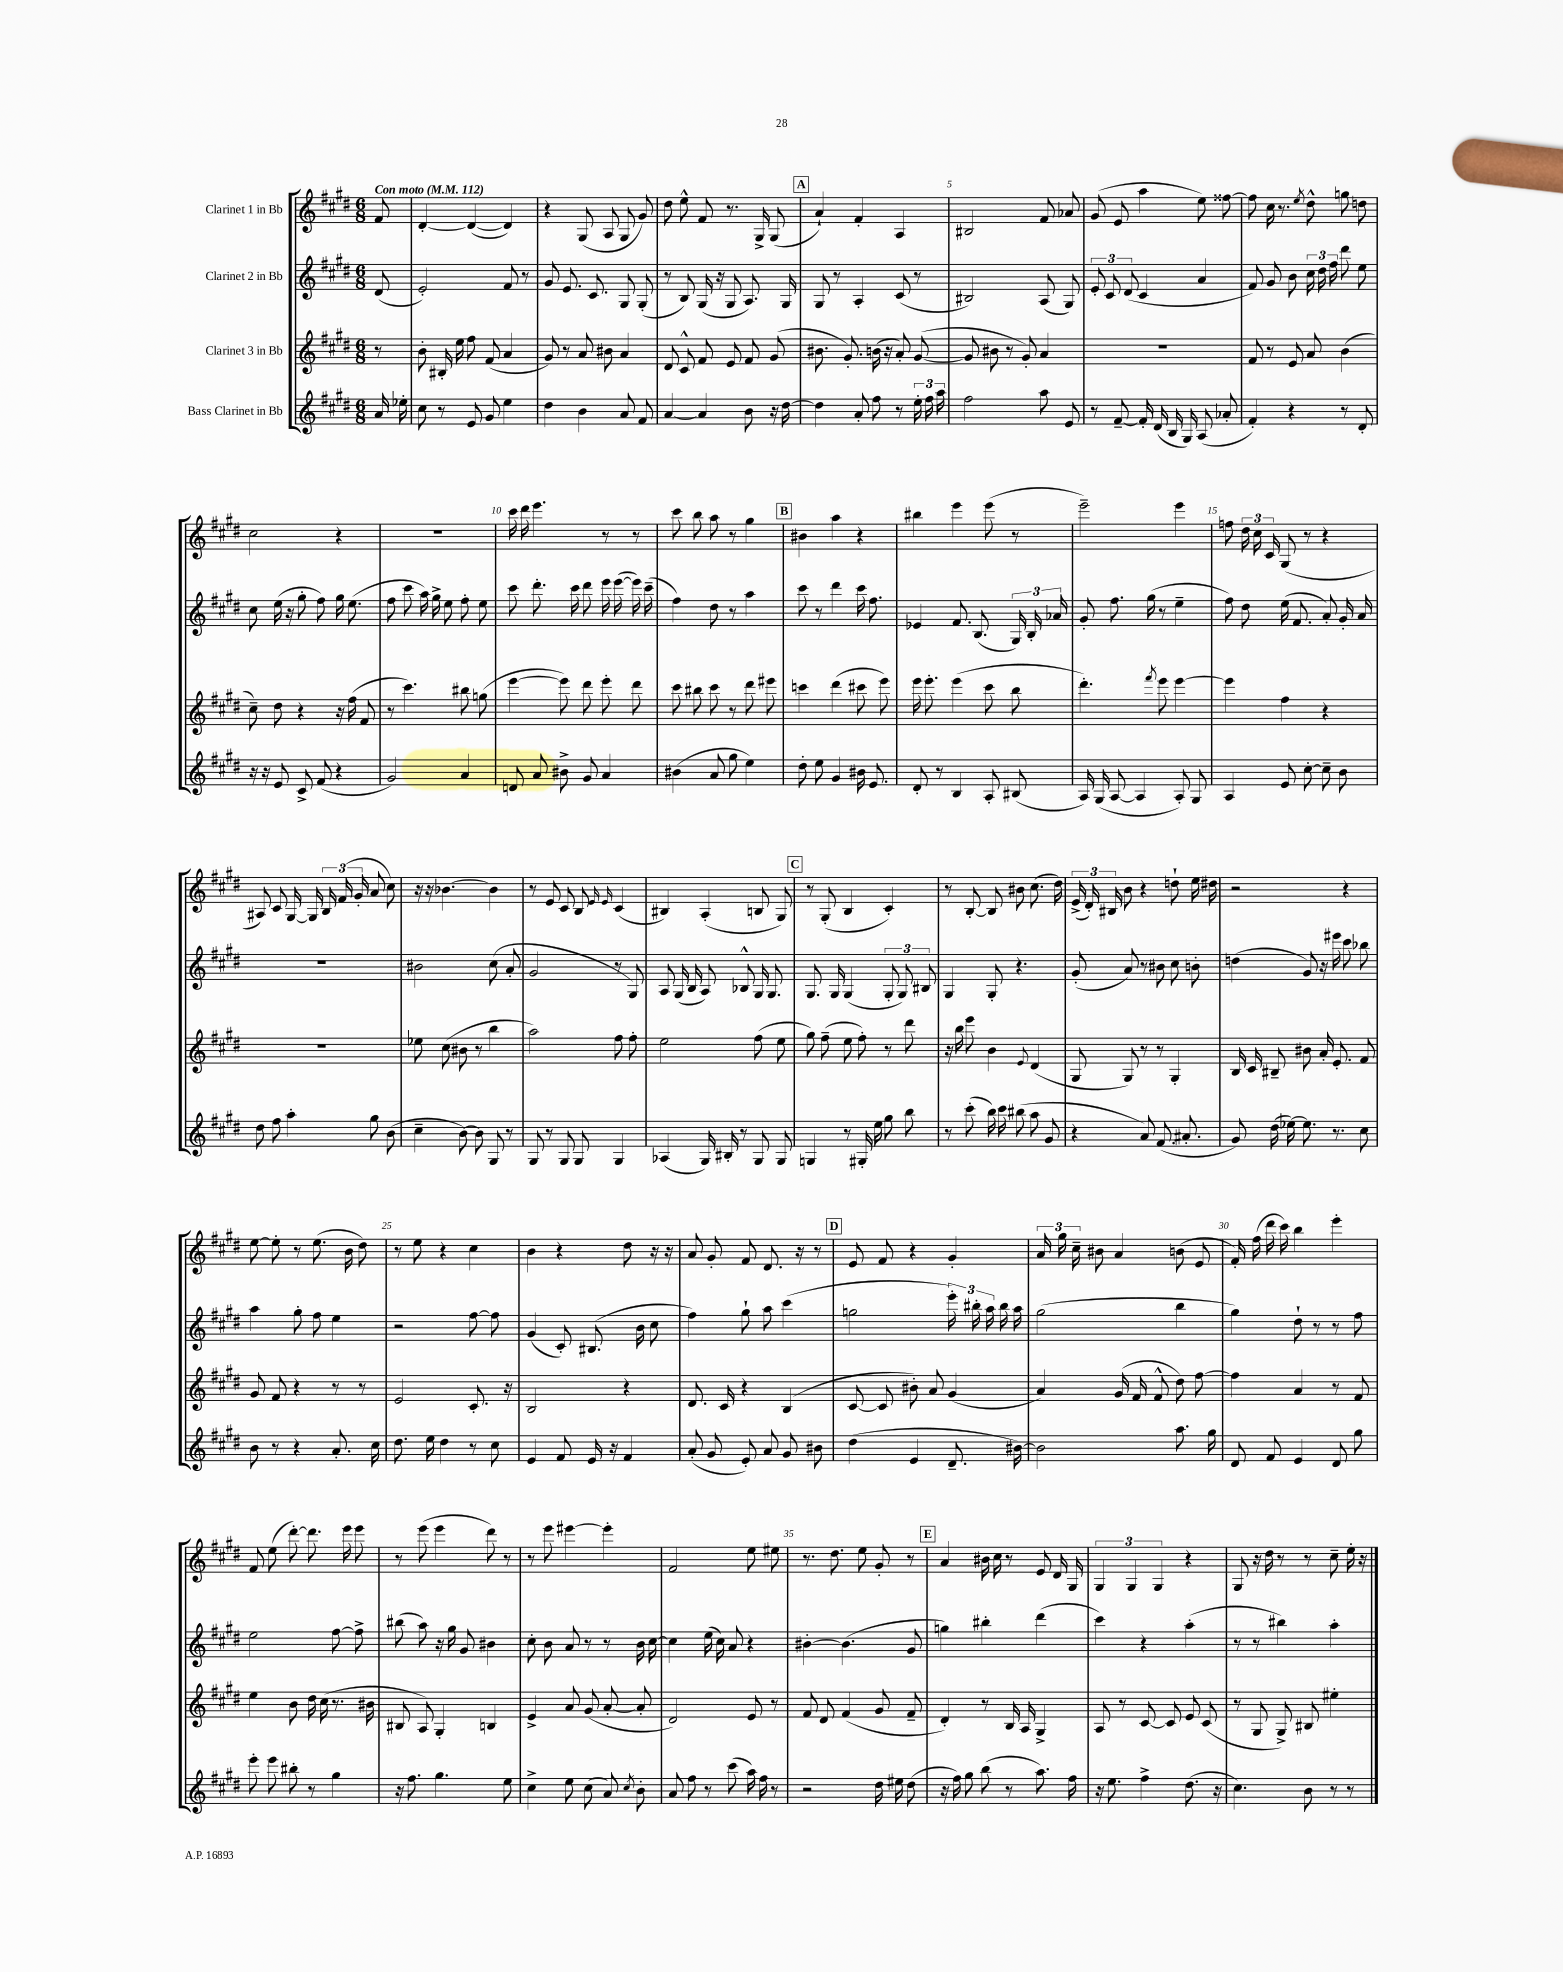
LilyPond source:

<<
\new StaffGroup <<
\new Staff = "s0" \with { instrumentName = "Clarinet 1 in Bb" } {
    \clef treble \key e \major \numericTimeSignature \time 6/8 \partial 8 \tempo "Con moto" 4 = 112
    \autoBeamOff fis'8 |
    dis'4~-. dis'4~( dis'4) |
    r4 gis8( a8 gis8 gis'8) |
    dis''8 e''8-^ fis'8 r8. gis16-> gis8( |
    \mark \markup { \box "A" } a'4-!) fis'4-. a4 |
    bis2 fis'8 aes'8 |
    gis'8( e'8 a''4 e''8) fisis''8~ |
    fisis''8 cis''16 r8. \acciaccatura { e''8 } dis''8-^ g''8 d''8 |
    cis''2 r4 |
    R2. |
    cis'''16 dis'''16 e'''4. r8 r8 |
    cis'''8 b''8 a''8 r8 gis''4 |
    \mark \markup { \box "B" } bis'4 a''4 r4 |
    bis''4 e'''4 e'''8( r8 |
    e'''2--) e'''4 |
    f''8 \tuplet 3/2 { dis''16 cis''16 cis'16 } gis8( r8 r4 |
    ais8) cis'8 gis16~ gis16 \tuplet 3/2 { b16 fis'16( gis'16-. } a'8 cis''8) |
    r16 r16 bes'4.~ bes'4 |
    r8 e'8 cis'8 b8 \grace { e'16 e'16 } cis'4( |
    bis4) a4-.( b8 gis8) |
    \mark \markup { \box "C" } r8 gis8-.( b4 cis'4-.) |
    r8 b8~-. b8 bis'8 cis''8.( dis''16) |
    \tuplet 3/2 { e'16->( dis'16-.) bis16 } b'8 r4 d''8-! e''16 dis''16 |
    r2 r4 |
    e''8~ e''8-. r8 e''8.( b'16 dis''8) |
    r8 e''8 r4 cis''4 |
    b'4 r4 dis''8 r16 r16 |
    a'8 gis'8-. fis'8 dis'8. r16 r8 |
    \mark \markup { \box "D" } e'8 fis'8 r4 gis'4-. |
    \tuplet 3/2 { a'16 gis''16 cis''16-- } bis'8 a'4 b'8( e'8 |
    fis'16-.) fis''16( dis'''16 cis'''16) b''4 e'''4-. |
    fis'8 e''8( dis'''8~-.) dis'''8. e'''16 e'''8 |
    r8 e'''8( e'''4 dis'''8) r8 |
    r8 e'''8 eis'''4~ eis'''4-. |
    fis'2 e''8 eis''8 |
    r8. dis''8. e''8 gis'8-. r8 |
    \mark \markup { \box "E" } a'4 bis'16 cis''16 r8 e'8 dis'16 gis16 |
    \tuplet 3/2 { gis4 gis4 gis4 } r4 |
    gis8 r16 dis''16 r8 r8 cis''8-- e''16-. r16 \bar "|." |
}
\new Staff = "s1" \with { instrumentName = "Clarinet 2 in Bb" } {
    \clef treble \key e \major \numericTimeSignature \time 6/8 \partial 8
    \autoBeamOff dis'8( |
    e'2-.) fis'8 r8 |
    gis'8 e'8. cis'8. gis8 gis8-.( |
    r8 b8) gis16( r16 gis8 a8.) gis16 |
    \mark \markup { \box "A" } gis8 r8 a4-. cis'8( r8 |
    bis2) a8( gis8) |
    \tuplet 3/2 { e'8-. cis'8 dis'8( } cis'4 a'4 |
    fis'8) gis'8 b'8 \tuplet 3/2 { cis''16 dis''16 fis''16 } dis'''8 e''8 |
    cis''8 e''16( r16 gis''8-. fis''8) gis''16 e''8.( |
    fis''8 cis'''8 a''16) gis''16-> e''8 fis''8-. e''8 |
    cis'''8 dis'''8.-. cis'''16 dis'''8 e'''16 e'''16~( e'''16) cis'''16--( |
    fis''4) dis''8 r8 a''4 |
    \mark \markup { \box "B" } cis'''8 r8 dis'''4 cis'''16 fis''8. |
    ees'4 fis'8. b8.( \tuplet 3/2 { gis16) b16-. aes'16 } |
    gis'8-. fis''8. gis''16( r8 e''4-- |
    fis''8) dis''8 e''16( fis'8. a'8-.) gis'16-. a'16 |
    R2. |
    bis'2 cis''8( a'8-. |
    gis'2 r8 gis8) |
    a8 gis16( b16 a8) bes8-^ gis16 gis8. |
    \mark \markup { \box "C" } gis8. gis16 gis4( \tuplet 3/2 { gis8-. gis8) bis8 } |
    gis4 gis8-. r4. |
    gis'8-.( a'8) r8 bis'8 cis''8 b'8-. |
    d''4( gis'8) r16 eis'''16 cis'''8 bes''8 |
    a''4 gis''8-. fis''8 e''4 |
    r2 fis''8~ fis''8 |
    gis'4( cis'8-.) bis8.( b'16 cis''8 |
    fis''4) gis''8-! a''8 cis'''4( |
    \mark \markup { \box "D" } g''2 \tuplet 3/2 { e'''16-.) bis''16-. a''16 } bis''16 a''16 |
    gis''2( b''4 |
    gis''4) dis''8-! r8 r8 fis''8 |
    e''2 fis''8~ fis''8-> |
    bis''8( a''8) r16 gis''16 gis'8 bis'4 |
    cis''8-. b'8 a'8 r8 r8 b'16 cis''16~ |
    cis''4 e''16( cis''16) a'8 r4 |
    bis'4~-. bis'4.( gis'8 |
    \mark \markup { \box "E" } g''4) bis''4-. dis'''4( |
    cis'''4) r4 a''4-.( |
    r8 r8 bis''4) a''4-. \bar "|." |
}
\new Staff = "s2" \with { instrumentName = "Clarinet 3 in Bb" } {
    \clef treble \key e \major \numericTimeSignature \time 6/8 \partial 8
    \autoBeamOff r8 |
    b'8-. bis16-. e''16 fis''8 fis'8( a'4 |
    gis'8) r8 a'8 bis'8 a'4 |
    dis'8 cis'8-^ fis'8 e'8 fis'8 gis'8( |
    \mark \markup { \box "A" } bis'8. gis'8.-.) b'16( r16 a'8-.) gis'8~( |
    gis'8 bis'8 r8 gis'8-.) a'4 |
    R2. |
    fis'8 r8 e'8 a'8 b'4( |
    cis''8--) dis''8 r4 r16 fis''16( fis'8 |
    r8 cis'''4.) bis''8 g''8( |
    e'''4~ e'''8) dis'''8 e'''8-. dis'''8 |
    cis'''8 bis''8 cis'''8 r8 dis'''8 eis'''8 |
    \mark \markup { \box "B" } c'''4 dis'''4( cis'''8 e'''8) |
    e'''16 e'''8.-. e'''4( cis'''8 b''8 |
    dis'''4.-.) \acciaccatura { fis'''8 } e'''8 e'''4~ |
    e'''4 fis''4 r4 |
    R2. |
    ees''8 cis''8( bis'8 r8 b''4 |
    a''2) fis''8 fis''8-. |
    e''2 fis''8( e''8 |
    \mark \markup { \box "C" } gis''8) fis''8--( e''8 fis''8-.) r8 dis'''8 |
    r16 b''16 e'''8 b'4 \appoggiatura { e'8 } dis'4( |
    gis8 gis8) r8 r8 gis4-. |
    b16 cis'16 bis8-- bis'8 a'16-. e'8.-. fis'8 |
    gis'8 fis'8 r4 r8 r8 |
    e'2 cis'8.-. r16 |
    b2 r4 |
    dis'8. cis'16 r4 b4( |
    \mark \markup { \box "D" } cis'8~ cis'8 bis'8-.) a'8 gis'4( |
    a'4) gis'16( fis'16 fis'8-^ dis''8) fis''8~ |
    fis''4 a'4 r8 fis'8 |
    e''4 b'8 dis''16 cis''16( r8. bis'16 |
    bis8 a8) gis4-. b4 |
    e'4-> a'8 gis'8( a'8~-. a'8-. |
    dis'2) e'8 r8 |
    fis'8 dis'8 fis'4( gis'8 fis'8-- |
    \mark \markup { \box "E" } dis'4-.) r8 b16 a16 gis4-> |
    a8 r8 cis'8~ cis'8 e'8 cis'8( |
    r8 gis8 gis8->) bis8 eis''4-. \bar "|." |
}
\new Staff = "s3" \with { instrumentName = "Bass Clarinet in Bb" } {
    \clef treble \key e \major \numericTimeSignature \time 6/8 \partial 8
    \autoBeamOff a'16 ees''16-. |
    cis''8 r8 e'8 gis'8 e''4 |
    dis''4 b'4 a'8 fis'8 |
    a'4~ a'4 b'8 r16 dis''16~ |
    \mark \markup { \box "A" } dis''4 a'8-. fis''8 r8 \tuplet 3/2 { e''16-. fis''16 a''16 } |
    fis''2 a''8 e'8 |
    r8 fis'8~-- fis'16-. dis'16( b16 gis16) a8( aes'8-. |
    fis'4-.) r4 r8 dis'8-. |
    r16 r16 e'8 cis'8-> fis'8( r4 |
    gis'2) a'4 |
    d'8 a'8 bis'8-> gis'8 a'4 |
    bis'4( a'8 gis''8 e''4) |
    \mark \markup { \box "B" } dis''8-. e''8 gis'4 bis'16 e'8. |
    dis'8-. r8 b4 a8-. bis8( |
    a16) gis16( a8~ a4 a8-.) gis8 |
    a4 e'8 cis''8~-. cis''8-- b'8 |
    dis''8 fis''8 a''4-. gis''8 b'8( |
    cis''4-- b'8~) b'8 gis8 r8 |
    gis8 r8 gis8 gis8 gis4 |
    aes4( gis16) bis16-. r8 gis8 gis8 |
    \mark \markup { \box "C" } g4 r8 gis16-. e''16 gis''8 b''8 |
    r8 cis'''8-.( b''16) cis'''16 bis''8( a''8 gis'8 |
    r4 a'8) fis'8.( ais'8.-. |
    gis'8) dis''16( ees''16~) ees''8. r8. cis''8 |
    b'8 r8 r4 a'8.-. cis''16 |
    dis''8. e''16 dis''4 r8 cis''8 |
    e'4 fis'8 e'16 r16 fis'4 |
    a'8-.( gis'8 e'8-.) a'8 gis'8 bis'8 |
    \mark \markup { \box "D" } dis''4( e'4 dis'8.-- bis'16~) |
    bis'2 a''8. gis''16 |
    dis'8 fis'8 e'4 dis'8 gis''8 |
    e'''8-. e'''8 bis''8-. r8 gis''4 |
    r16 fis''8. gis''4. e''8 |
    cis''4-> e''8 cis''8( a'8) \acciaccatura { cis''8 } b'8-. |
    a'8 fis''8 r8 cis'''8( a''16) fis''16 r8 |
    r2 dis''16 eis''16 dis''8( |
    \mark \markup { \box "E" } r16 fis''16) gis''8 b''8( r8 a''8.) fis''16 |
    r16 e''8. fis''4-> dis''8.( r16 |
    cis''4.) b'8 r8 r8 \bar "|." |
}
>>
>>
\layout { \context { \Score \override BarNumber.break-visibility = ##(#f #t #t) barNumberVisibility = #(every-nth-bar-number-visible 5) } }
